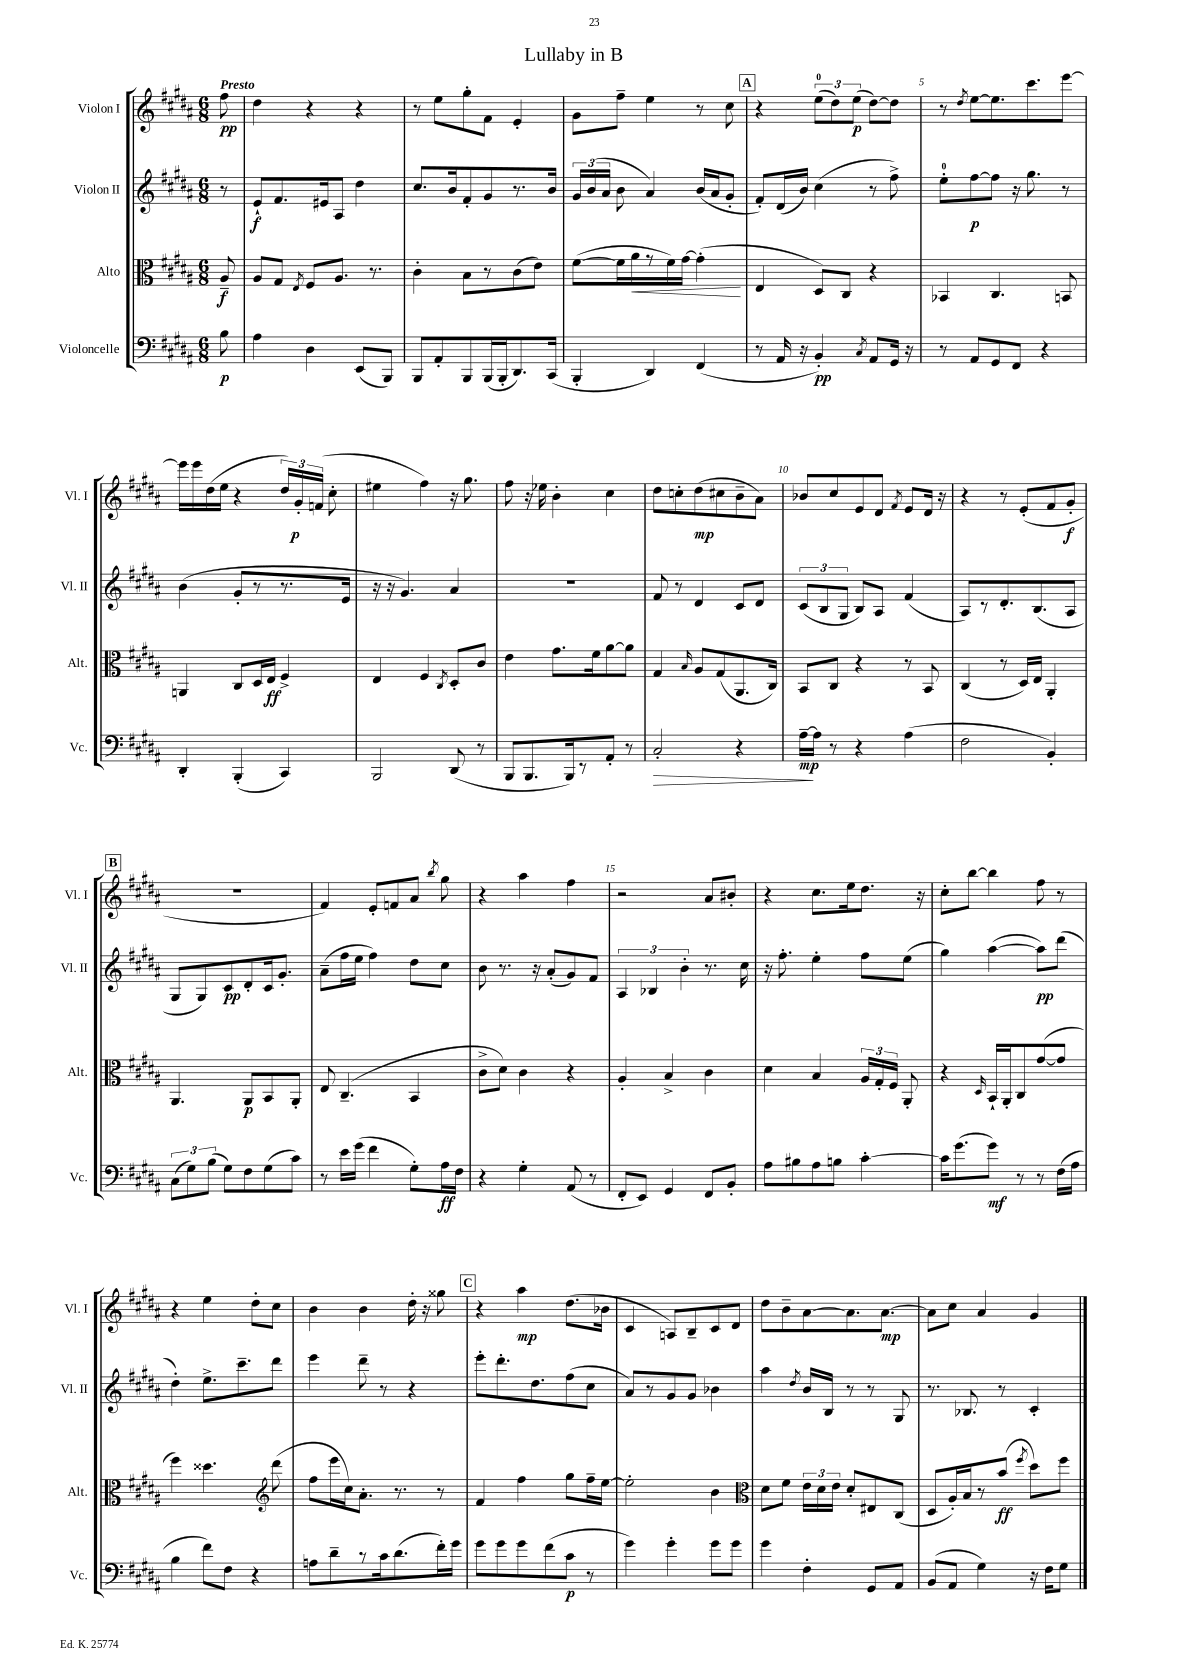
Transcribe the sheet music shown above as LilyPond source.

\header { title = "Lullaby in B" }
<<
\new StaffGroup <<
\new Staff = "s0" \with { instrumentName = "Violon I" shortInstrumentName = "Vl. I" } {
    \clef treble \key b \major \numericTimeSignature \time 6/8 \partial 8 \tempo "Presto"
    \autoBeamOff fis''8\pp |
    dis''4 r4 r4 |
    r8 e''8[ gis''8-. fis'8] e'4-. |
    gis'8[ fis''8]-- e''4 r8 cis''8 |
    \mark \markup { \box "A" } r4 \tuplet 3/2 { e''8[-0( dis''8) e''8]\p( } dis''8[~) dis''8] |
    r8 \acciaccatura { dis''8 } e''8[~ e''8. cis'''8. e'''8]~ |
    e'''16[ e'''16 dis''16( e''16] r4 \tuplet 3/2 { dis''16[) gis'16-.\p f'16]( } cis''8-. |
    eis''4 fis''4) r16 gis''8. |
    fis''8 r16 ees''16 b'4-. cis''4 |
    dis''8[ c''8-. dis''8\mp( cis''8 b'8-- ais'8]) |
    bes'8[ cis''8 e'8 dis'8] \acciaccatura { fis'8 } e'8[ dis'16] r16 |
    r4 r8 e'8[-.( fis'8 gis'8]-.\f |
    \mark \markup { \box "B" } r2. |
    fis'4) e'8[-. f'8 ais'8] \acciaccatura { b''8 } gis''8 |
    r4 ais''4 fis''4 |
    r2 ais'8[ bis'8]-. |
    r4 cis''8.[ e''16 dis''8.] r16 |
    cis''8[-. b''8]~ b''4 fis''8 r8 |
    r4 e''4 dis''8[-. cis''8] |
    b'4 b'4 dis''16-. r16 gisis''8 |
    \mark \markup { \box "C" } r4 ais''4\mp dis''8.[( bes'16] |
    cis'4 a8[) b8-- cis'8 dis'8] |
    dis''8[ b'8-- ais'8~ ais'8. ais'8.]~\mp |
    ais'8[ cis''8] ais'4 gis'4 \bar "|." |
}
\new Staff = "s1" \with { instrumentName = "Violon II" shortInstrumentName = "Vl. II" } {
    \clef treble \key b \major \numericTimeSignature \time 6/8 \partial 8
    \autoBeamOff r8 |
    e'8[-!\f fis'8. eis'16 ais8] dis''4 |
    cis''8.[ b'16 fis'8-. gis'8 r8. b'16] |
    \tuplet 3/2 { gis'16[ b'16( ais'16] } b'8 ais'4) b'16[( ais'16 gis'8]-. |
    \mark \markup { \box "A" } fis'8[-.) dis'16( b'16]) cis''4( r8 fis''8->) |
    e''8[-0-. fis''8~\p fis''8] r16 gis''8. r8 |
    b'4( gis'8[-. r8 r8. e'16] |
    r16 r16 gis'4.) ais'4 |
    R2. |
    fis'8 r8 dis'4 cis'8[ dis'8] |
    \tuplet 3/2 { cis'8[( b8 gis8] } b8[) ais8] fis'4( |
    ais8[) r8 dis'8.-. b8.( ais8] |
    \mark \markup { \box "B" } gis8[ gis8) cis'8\pp dis'8-. cis'16 gis'8.]-. |
    ais'8[--( fis''16 e''16] fis''4) dis''8[ cis''8] |
    b'8 r8. r16 ais'8[-.( gis'8) fis'8] |
    \tuplet 3/2 { ais4 bes4 b'4-. } r8. cis''16 |
    r16 fis''8.-. e''4-. fis''8[ e''8]( |
    gis''4) ais''4~( ais''8[\pp) dis'''8]( |
    dis''4-.) e''8.[-> cis'''8.-- dis'''8] |
    e'''4 dis'''8-- r8 r4 |
    \mark \markup { \box "C" } e'''8[-. dis'''8.-. dis''8. fis''8( cis''8] |
    ais'8[) r8 gis'8 gis'8] bes'4 |
    ais''4 \acciaccatura { dis''8 } b'16[ b16] r8 r8 gis8 |
    r8. bes8. r8 cis'4-. \bar "|." |
}
\new Staff = "s2" \with { instrumentName = "Alto" shortInstrumentName = "Alt." } {
    \clef alto \key b \major \numericTimeSignature \time 6/8 \partial 8
    \autoBeamOff ais8--\f |
    ais8[ gis8] \acciaccatura { e8 } fis8[ ais8.] r8. |
    cis'4-. b8[ r8 cis'8( e'8]) |
    fis'8[~( fis'16 ais'16\< r8 fis'16) gis'16]~ gis'4-.\!( |
    \mark \markup { \box "A" } e4 dis8[) cis8] r4 |
    bes,4 cis4. b,8 |
    a,4 cis8[ dis16 e16]\ff fis4-> |
    e4 fis4 \acciaccatura { cis8 } dis8[-. cis'8] |
    e'4 gis'8.[ fis'16 ais'8~ ais'8] |
    gis4 \grace { b16 } ais8[ gis8( ais,8. cis16]) |
    b,8[ cis8] r4 r8 b,8 |
    cis4( r8 dis16[) e16] ais,4-. |
    \mark \markup { \box "B" } ais,4. ais,8[\p b,8 ais,8]-. |
    e8 cis4.--( b,4 |
    cis'8[-> dis'8]) cis'4 r4 |
    ais4-. b4-> cis'4 |
    dis'4 b4 \tuplet 3/2 { ais16[ gis16-. fis16] } ais,8-. |
    r4 \grace { dis16 } b,16[-! ais,16-. cis8 gis'8~( gis'8] |
    fis''4) disis''4. \clef treble dis'''8( |
    fis''8[ e'''16 cis''16) ais'8.]-. r8. r8 |
    \mark \markup { \box "C" } fis'4 fis''4 gis''8[ fis''16-- e''16]~ |
    e''2-. b'4 |
    \clef alto dis'8[ fis'8] \tuplet 3/2 { e'16[ dis'16 e'16] } dis'8[-. eis8 cis8]( |
    dis8[ ais16-.) b16 r8 b'8]\ff( \acciaccatura { fis''8 } dis''8[) fis''8] \bar "|." |
}
\new Staff = "s3" \with { instrumentName = "Violoncelle" shortInstrumentName = "Vc." } {
    \clef bass \key b \major \numericTimeSignature \time 6/8 \partial 8
    \autoBeamOff b8\p |
    ais4 dis4 e,8[( b,,8]) |
    b,,8[ ais,8-. b,,8 b,,16( b,,16-. dis,8.) cis,16]( |
    b,,4-. dis,4) fis,4( |
    \mark \markup { \box "A" } r8 ais,16 r16 b,4-.\pp) \acciaccatura { cis8 } ais,8[ gis,16] r16 |
    r8 ais,8[ gis,8 fis,8] r4 |
    dis,4-. b,,4-.( cis,4) |
    b,,2 dis,8( r8 |
    b,,8[ b,,8. b,,16) r8 ais,8]-. r8 |
    cis2-.\> r4 |
    ais16[~--\mp\! ais16] r8 r4 ais4( |
    fis2 b,4-.) |
    \mark \markup { \box "B" } \tuplet 3/2 { cis8[( gis8) b8]( } gis8[) fis8 gis8( cis'8]) |
    r8 e'16[ gis'16]( fis'4 gis8[-.) ais16\ff fis16] |
    r4 gis4-. ais,8( r8 |
    fis,8[-. e,8]) gis,4 fis,8[ b,8]-. |
    ais8[ bis8 ais8 b8] cis'4~-. |
    cis'16[ gis'8.( gis'8]\mf) r8 r8 fis16[( ais16] |
    b4 fis'8[) fis8] r4 |
    a8[ dis'8-- r8 cis'16 dis'8.( fis'16-.) gis'16] |
    \mark \markup { \box "C" } gis'8[ gis'8 gis'8 fis'8( cis'8]\p r8 |
    gis'4) gis'4-. gis'8[ gis'8] |
    gis'4 fis4-. gis,8[ ais,8] |
    b,8[( ais,8] gis4) r16 fis16[ gis8] \bar "|." |
}
>>
>>
\layout { \context { \Score \override BarNumber.break-visibility = ##(#f #t #t) barNumberVisibility = #(every-nth-bar-number-visible 5) } }
